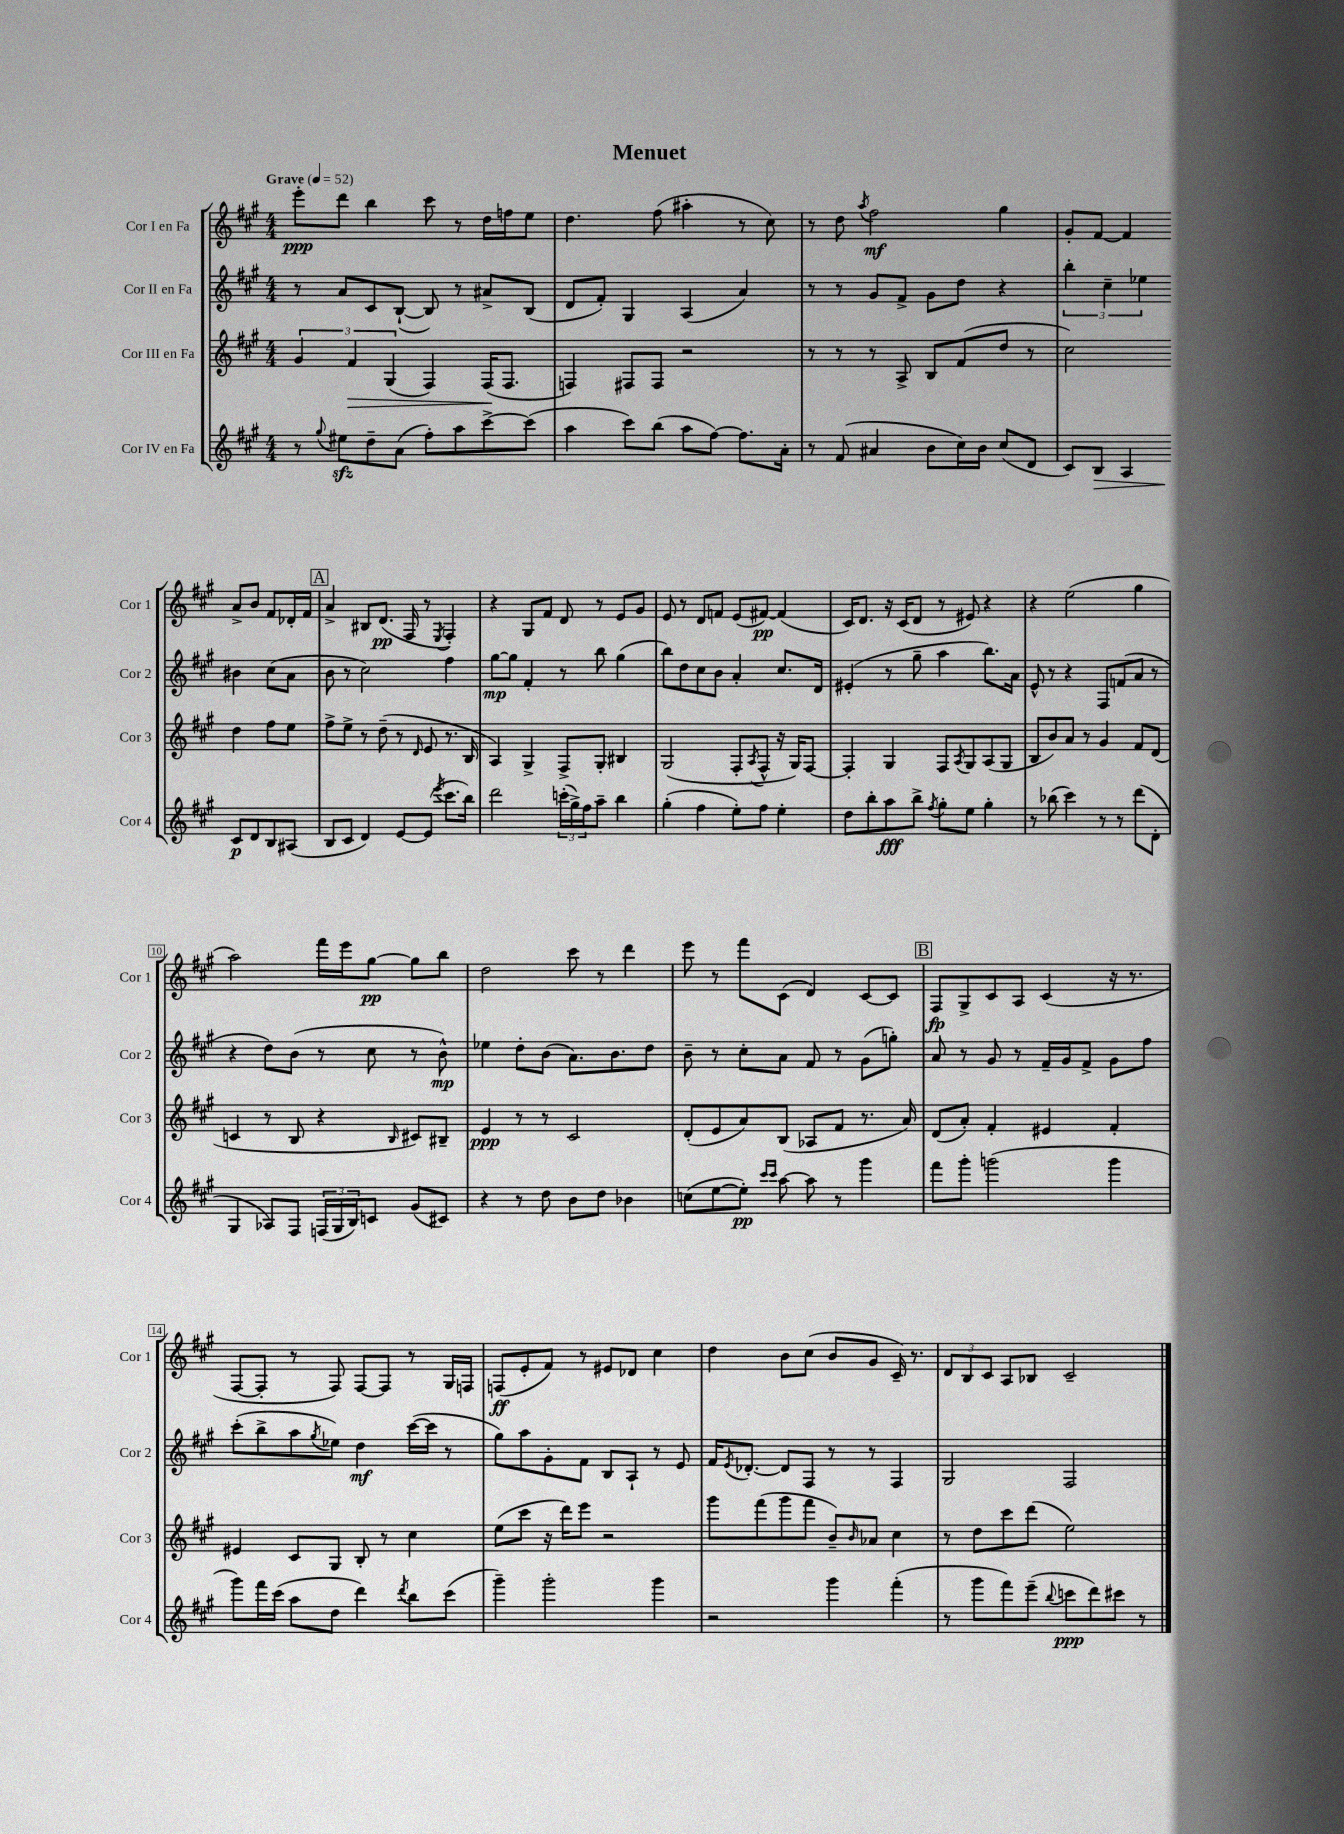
\header { title = "Menuet" }
<<
\new StaffGroup <<
\new Staff = "s0" \with { instrumentName = "Cor I en Fa" shortInstrumentName = "Cor 1" } {
    \clef treble \key a \major \numericTimeSignature \time 4/4 \tempo "Grave" 4 = 52
    e'''8-.\ppp d'''8 b''4 cis'''8 r8 d''16 f''16 e''8 |
    d''4. fis''8( ais''4-. r8 cis''8) |
    r8 d''8 \acciaccatura { a''8 } fis''2\mf gis''4 |
    gis'8-. fis'8~ fis'4 a'8-> b'8 fis'8 des'16-. fis'16 |
    \mark \markup { \box "A" } a'4-> bis8 d'8.\pp( fis16 r8 \acciaccatura { e8 } fis4-.) |
    r4 gis8 fis'8 d'8 r8 e'8 gis'8 |
    e'8 r8 d'8 f'8 e'8( fis'8~\pp) fis'4( |
    cis'16) d'8. r16 cis'16( d'8 r8 eis'8) r4 |
    r4 e''2( gis''4 |
    a''2) fis'''16 e'''16 gis''8~\pp gis''8 b''8 |
    d''2 cis'''8 r8 d'''4 |
    e'''8 r8 fis'''8 cis'8( d'4) cis'8~ cis'8 |
    \mark \markup { \box "B" } fis8\fp gis8-> cis'8 a8 cis'4( r16 r8. |
    fis8~ fis8-. r8 fis8) fis8~ fis8 r8 gis16 f16 |
    f8\ff( e'8-. fis'8) r8 eis'8 des'8 cis''4 |
    d''4 b'8 cis''8( b'8 gis'8 cis'16--) r8. |
    \tuplet 3/2 { d'8 b8 cis'8 } a8 bes8 cis'2-- \bar "|." |
}
\new Staff = "s1" \with { instrumentName = "Cor II en Fa" shortInstrumentName = "Cor 2" } {
    \clef treble \key a \major \numericTimeSignature \time 4/4
    r8 a'8 cis'8 b8~-!( b8) r8 ais'8-> b8( |
    d'8 fis'8-.) gis4 a4( a'4) |
    r8 r8 gis'8 fis'8-> gis'8 d''8 r4 |
    \tuplet 3/2 { b''4-. cis''4-- ees''4 } bis'4 cis''8( a'8 |
    \mark \markup { \box "A" } b'8 r8 cis''2) fis''4 |
    gis''8~\mp gis''8 fis'4-. r8 b''8 gis''4( |
    b''8) d''8 cis''8 b'8 a'4-. cis''8. d'16 |
    eis'4-.( r8 gis''8-- a''4 b''8.) a'16 |
    e'8-^ r8 r4 fis8 f'8( a'8 r8 |
    r4 d''8) b'8( r8 cis''8 r8 b'8-^\mp) |
    ees''4 d''8-. b'8( a'8.) b'8. d''8 |
    b'8-- r8 cis''8-. a'8 fis'8 r8 gis'8( g''8-.) |
    \mark \markup { \box "B" } a'8 r8 gis'8 r8 fis'16-- gis'16 fis'8-> gis'8 fis''8 |
    cis'''8-.( b''8-> a''8 \acciaccatura { gis''8 } ees''8) d''4\mf cis'''16~( cis'''16 r8 |
    gis''8) a''8 gis'8-. fis'8 b8 a8-! r8 e'8 |
    fis'16 \acciaccatura { e'8 } des'8.~-. des'8 fis8 r8 r8 fis4 |
    gis2 fis2 \bar "|." |
}
\new Staff = "s2" \with { instrumentName = "Cor III en Fa" shortInstrumentName = "Cor 3" } {
    \clef treble \key a \major \numericTimeSignature \time 4/4
    \tuplet 3/2 { gis'4 fis'4\> gis4( } fis4) fis16\!( fis8. |
    f4) fis8 fis8 r2 |
    r8 r8 r8 a8-> b8 fis'8( d''8 r8 |
    cis''2) d''4 fis''8 e''8 |
    \mark \markup { \box "A" } fis''8-> e''8-> r8 d''8--( r8 \grace { d'16 } e'8 r8. b16 |
    a4) gis4-> fis8-> gis8-. bis4 |
    gis2( fis8-. \acciaccatura { a8 } fis8-^ r16 gis16) fis8~ |
    fis4-. gis4 fis8 \acciaccatura { a8 } gis8 a8( gis8 |
    b8 b'8) a'8 r8 gis'4 fis'8 d'8( |
    c'4 r8 b8 r4 \grace { b16 } cis'8) bis8-- |
    e'4\ppp r8 r8 cis'2 |
    d'8-.( e'8 a'8) b8( aes8 fis'8 r8. a'16) |
    \mark \markup { \box "B" } d'8( a'8-.) fis'4-. eis'4 fis'4-. |
    eis'4 cis'8 gis8 b8-. r8 cis''4 |
    e''8( cis'''8 r16 d'''16) e'''8 r2 |
    gis'''8 fis'''8( gis'''8 fis'''8 b'8--) \grace { b'16 } aes'8 cis''4 |
    r8 d''8 cis'''8 d'''8( e''2) \bar "|." |
}
\new Staff = "s3" \with { instrumentName = "Cor IV en Fa" shortInstrumentName = "Cor 4" } {
    \clef treble \key a \major \numericTimeSignature \time 4/4
    r8 \appoggiatura { gis''8 } eis''8\sfz d''8-- a'8( fis''8-.) a''8 cis'''8~-> cis'''8( |
    a''4 cis'''8) b''8( a''8 fis''8~) fis''8. a'16-. |
    r8 fis'8( ais'4 b'8 cis''16) b'16 cis''8( d'8 |
    cis'8) b8\> a4 cis'8\p\! d'8 b8 ais8( |
    \mark \markup { \box "A" } b8 cis'8 d'4) e'8~ e'8( \acciaccatura { e'''8 } cis'''8. b''16) |
    d'''2 \tuplet 3/2 { c'''16-.( gis''16->) fis''16 } a''8-- b''4 |
    gis''4-.( fis''4 e''8-.) fis''8 e''4-. |
    d''8 b''8-. a''8\fff b''8-> \acciaccatura { fis''8 } gis''8-. e''8 gis''4-. |
    r8 bes''8( cis'''4) r8 r8 d'''8( d'8-. |
    gis4 aes8) fis8 \tuplet 3/2 { f16( gis16 b16) } c'8 gis'8( cis'8) |
    r4 r8 d''8 b'8 d''8 bes'4 |
    c''8( e''8~ e''8-.\pp) \grace { cis'''16 cis'''16 } a''8~ a''8 r8 gis'''4 |
    \mark \markup { \box "B" } fis'''8 gis'''8-. g'''2( g'''4 |
    gis'''8) fis'''16 cis'''16( a''8 d''8 d'''4) \acciaccatura { d'''8 } b''8 cis'''8( |
    gis'''4--) gis'''2-. gis'''4 |
    r2 gis'''4 fis'''4-.( |
    r8 gis'''8 fis'''8) e'''8--( \appoggiatura { b''8 } c'''8\ppp d'''8) cis'''8 r8 \bar "|." |
}
>>
>>
\layout { \context { \Score \override BarNumber.stencil = #(make-stencil-boxer 0.1 0.3 ly:text-interface::print) } }
